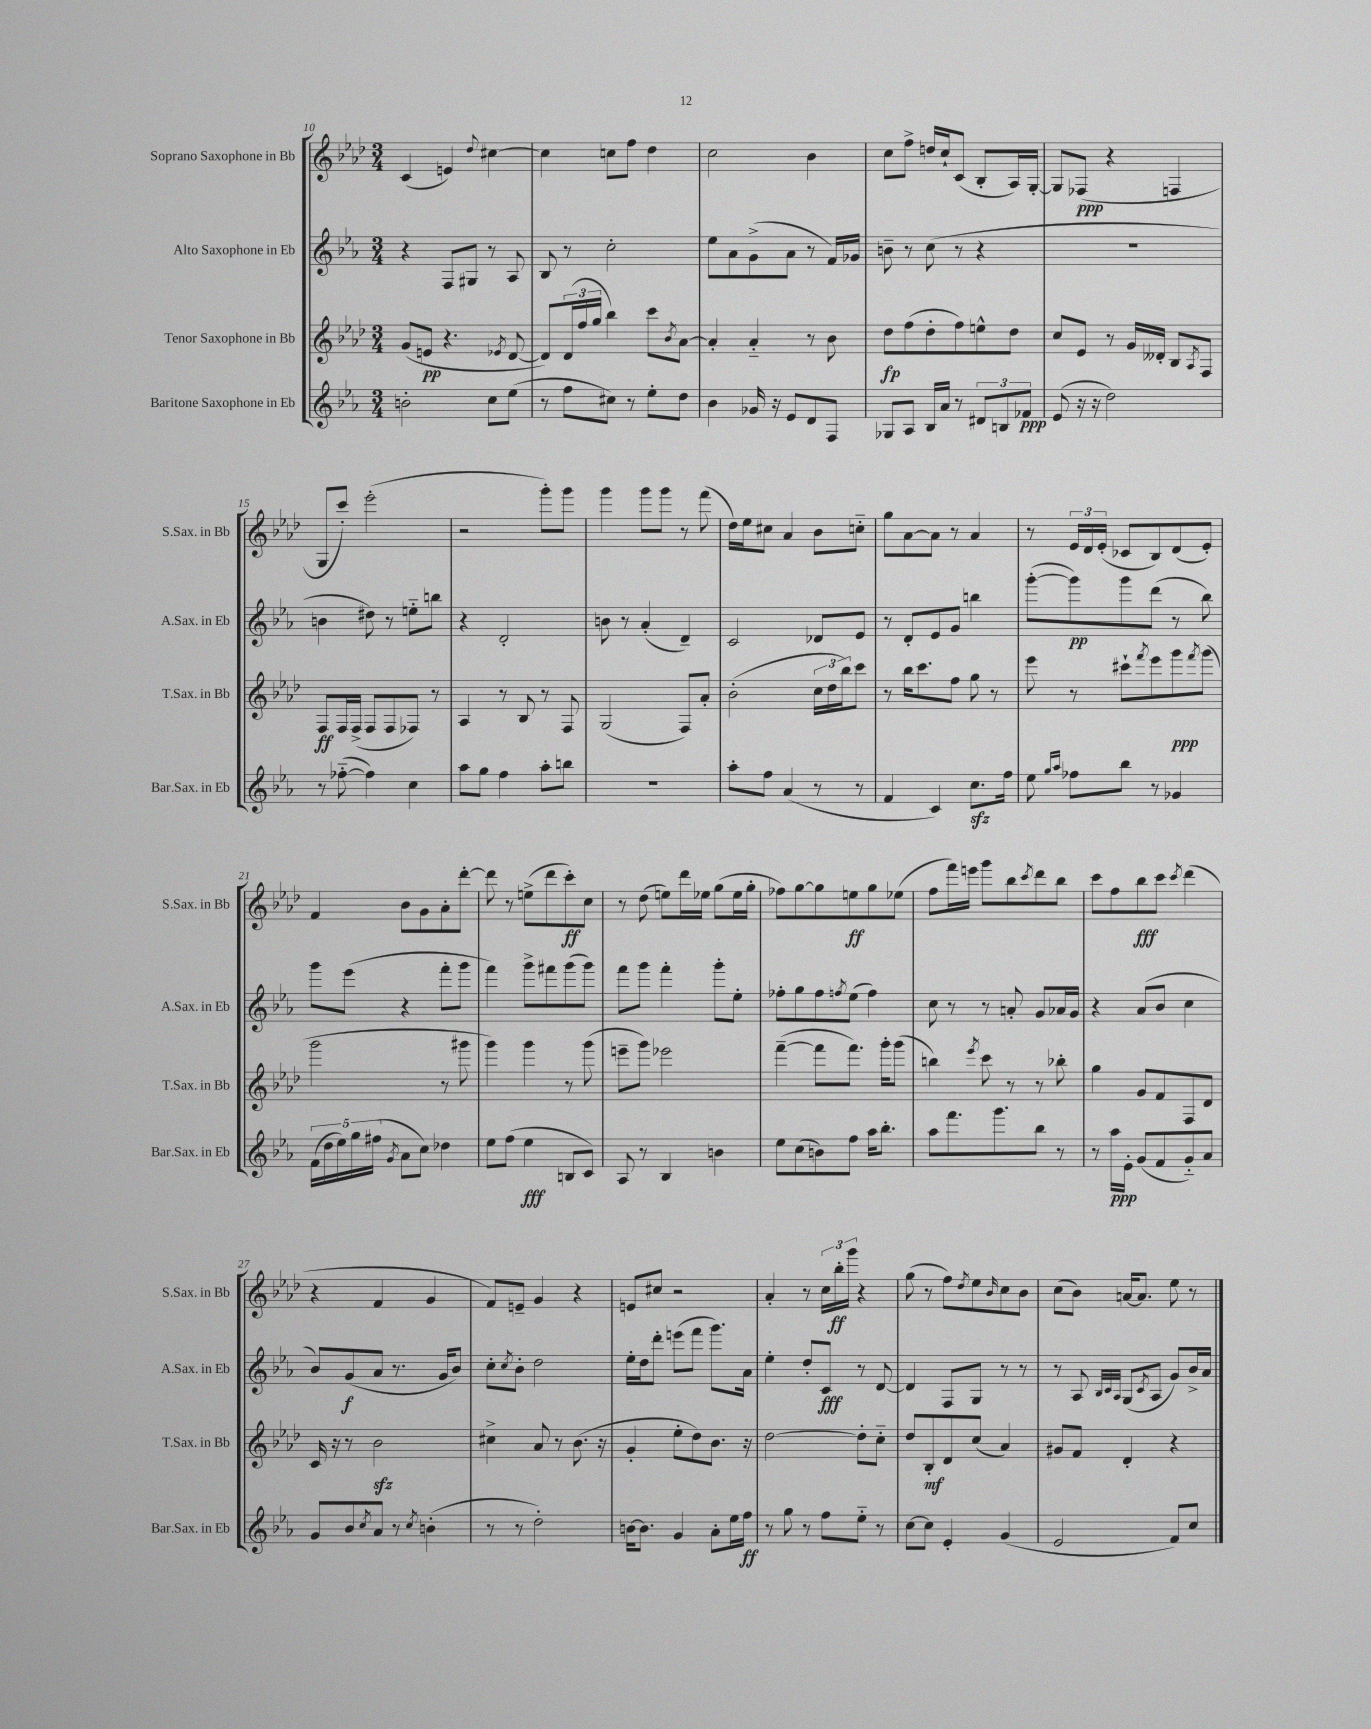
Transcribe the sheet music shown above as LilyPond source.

<<
\new StaffGroup <<
\new Staff = "s0" \with { instrumentName = "Soprano Saxophone in Bb" shortInstrumentName = "S.Sax. in Bb" } {
    \clef treble \key aes \major \numericTimeSignature \time 3/4
    c'4( e'4) \appoggiatura { des''8 } cis''4~ |
    cis''4 c''8 f''8 des''4 |
    c''2 bes'4 |
    c''8 f''8-> d''16 c''16-! c'8( bes8-. aes16) g16~-. |
    g8 fes8\ppp( r4 f4 |
    g8 c'''8-.) ees'''2-.( |
    r2 g'''8-.) g'''8 |
    g'''4 g'''8 g'''8 r8 f'''8( |
    des''16) ees''16 cis''8 aes'4 bes'8 c''8-_ |
    g''8 aes'8~ aes'8 r8 aes'4 |
    r8 \tuplet 3/2 { ees'16 des'16 ees'16-.( } ces'8 bes8) des'8( ees'8-.) |
    f'4 bes'8 g'8 aes'8-. des'''8~-. |
    des'''8 r8 e''8->( des'''8 c'''8-.\ff) c''8 |
    r8 des''8( e''8) des'''16 ees''16 g''8( ees''16 g''16-. |
    fes''8) g''8~ g''8 e''8\ff g''8 ees''8( |
    f''8 f'''16) e'''16 g'''8 bes''8 \acciaccatura { c'''8 } des'''8 bes''8 |
    c'''8 f''8 bes''8\fff c'''8 \acciaccatura { c'''8 } des'''4( |
    r4 f'4 g'4 |
    f'8) e'8-- g'4 r4 |
    e'8 cis''8 r2 |
    aes'4-. r8 \tuplet 3/2 { c''16 bes''16-.\ff g'''16 } r4 |
    g''8( r8 f''8) \acciaccatura { des''8 } ees''8 \grace { bes'16 } c''8 bes'8 |
    c''8( bes'8) a'16~ a'8. ees''8 r8 \bar "|." |
}
\new Staff = "s1" \with { instrumentName = "Alto Saxophone in Eb" shortInstrumentName = "A.Sax. in Eb" } {
    \clef treble \key ees \major \numericTimeSignature \time 3/4
    r4 f8 gis8 r8 aes8 |
    bes8 r8 c''2-. |
    ees''8 aes'8 g'8->( aes'8 r8 f'16) ges'16 |
    b'8-- r8 c''8( r8 r4 |
    R2. |
    b'4 dis''8) r8 e''8-_ b''8 |
    r4 d'2-. |
    b'8 r8 aes'4-.( d'4--) |
    c'2 des'8 ees'8 |
    r8 d'8-. ees'8 g'8 b''4 |
    g'''8~-.( g'''8\pp) g'''8 d'''8( r8 bes''8) |
    g'''8 ees'''8( r4 f'''8-. g'''8 |
    f'''4) g'''8-> fis'''8 g'''8( g'''8) |
    f'''8 g'''8 f'''4-. g'''8-. ees''8-. |
    fes''8-. g''8 fes''8 \acciaccatura { f''8 } ees''8( f''4) |
    c''8 r8 r8 a'8-. g'8 aes'16 g'16 |
    r4 aes'8( bes'8 c''4 |
    bes'8) g'8\f( aes'8 r8. g'16 bes'8) |
    c''8-. \acciaccatura { c''8 } bes'8-. d''2 |
    ees''16-. d''16 d'''8-. e'''8( f'''8 g'''8.) aes'16 |
    ees''4-. d''8-. c'8\fff r8 d'8~ |
    d'4 f8 g8 r8 r8 |
    r8 aes8 \grace { bes32 c'32 aes32 } g8( \acciaccatura { c'8 } aes8 g'8) bes'16-> aes'16 \bar "|." |
}
\new Staff = "s2" \with { instrumentName = "Tenor Saxophone in Bb" shortInstrumentName = "T.Sax. in Bb" } {
    \clef treble \key aes \major \numericTimeSignature \time 3/4
    g'8( e'8\pp r4. \acciaccatura { ees'8 } des'8~ |
    des'8) \tuplet 3/2 { des'16( f''16 g''16 } bes''4) c'''8 \acciaccatura { bes'8 } aes'8~ |
    aes'4-. aes'4-_ r8 bes'8 |
    des''8\fp f''8( des''8-. f''8) e''8-^ des''8 |
    c''8 ees'8 r8 g'16 deses'16-. bes8 \acciaccatura { aes8 } f8 |
    f8\ff f16 f16->( f8 f8 fes8) r8 |
    aes4 r8 bes8 r8 f8 |
    g2( f8) aes'8-. |
    bes'2-.( \tuplet 3/2 { c''16 des''16 bes''16) } c'''8 |
    r8 bes''16 c'''8. f''8 g''8 r8 |
    ees'''8 r8 cis'''8-! \acciaccatura { f'''8 } ees'''8 g'''8\ppp \acciaccatura { f'''8 } g'''8( |
    g'''2 r8 gis'''8 |
    g'''4) g'''4 r8 g'''8( |
    e'''8-- g'''8) ees'''2 |
    f'''4~--( f'''8 f'''8.) g'''16-. g'''8( |
    b''4) \acciaccatura { ees'''8 } c'''8 r8 r8 bes''8-. |
    g''4 g'8 f'8 f8 des'8 |
    c'16 r16 r8 bes'2\sfz |
    cis''4-> aes'8 r8 bes'8.( r16 |
    g'4-. ees''8-. des''8) bes'8. r16 |
    des''2~ des''8-. c''8-_ |
    des''8 bes8-.\mf des'8 c''8( aes'4) |
    gis'8 f'8 des'4-. r4 \bar "|." |
}
\new Staff = "s3" \with { instrumentName = "Baritone Saxophone in Eb" shortInstrumentName = "Bar.Sax. in Eb" } {
    \clef treble \key ees \major \numericTimeSignature \time 3/4
    b'2-. c''8 ees''8( |
    r8 f''8 cis''8) r8 ees''8-. d''8 |
    bes'4 ges'16 r16 ees'8 d'8 f8 |
    ges8 aes8 bes16 aes'16 r8 \tuplet 3/2 { dis'8 b8 fes'8\ppp } |
    ees'8( r16 r16 d''2) |
    r8 fes''8~-_( fes''4) c''4 |
    aes''8 g''8 f''4 aes''8-. b''8 |
    R2. |
    aes''8-. f''8 aes'4( r8 r8 |
    f'4 c'4) c''8.\sfz f''16 |
    ees''8 \grace { g''16 aes''16 } fes''8 bes''8 r8 ges'4 |
    \tuplet 5/4 { f'16( d''16 ees''16) g''16 fis''16( } \acciaccatura { g'8 } aes'8 c''8) des''4 |
    ees''8 f''8( ees''4\fff b8 c'8) |
    aes8 r8 bes4 b'4 |
    ees''8 c''8( b'8) f''8 aes''16 bes''8.-. |
    aes''8 f'''8. g'''8. bes''8 r8 |
    r8 aes''16\ppp ees'16-. g'8( f'8 g'8-_) aes'8 |
    g'8 bes'8 \acciaccatura { c''8 } aes'8 r8 \acciaccatura { c''8 } b'4-.( |
    r8 r8 d''2-.) |
    b'16~ b'8. g'4 aes'8-. ees''16 f''16\ff |
    r8 g''8 r8 f''8 ees''8-_ r8 |
    c''8~ c''8 ees'4-. g'4( |
    ees'2 f'8) c''8 \bar "|." |
}
>>
>>
\layout { \context { \Score currentBarNumber = #10 } }
